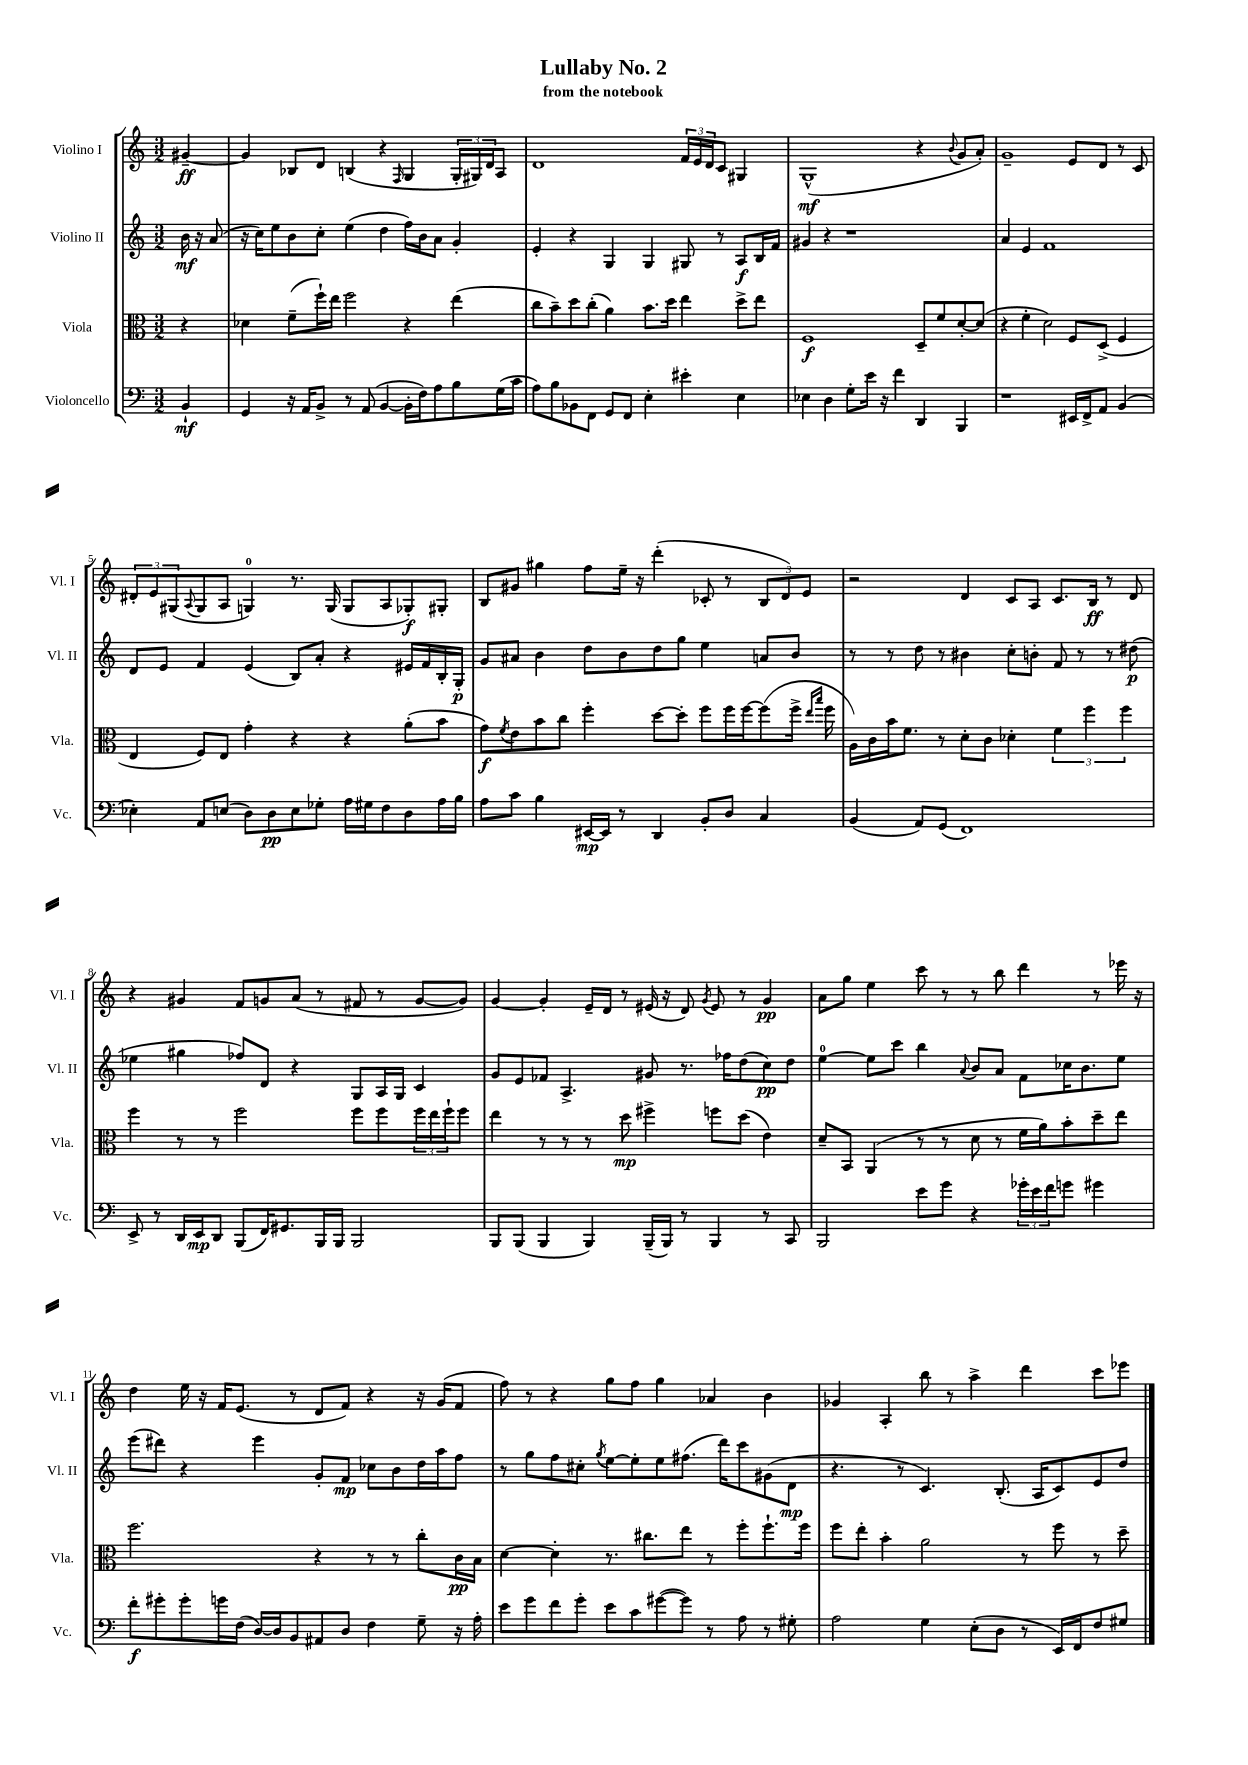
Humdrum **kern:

**kern	**kern	**kern	**kern
*staff4	*staff3	*staff2	*staff1
*clefF4	*clefC3	*clefG2	*clefG2
*k[]	*k[]	*k[]	*k[]
*M3/2	*M3/2	*M3/2	*M3/2
4BB`	4r	16b	[4g#~
.	.	16r	.
.	.	(8a	.
=	=	=	=
4GG	4d-	16r	4g#]
.	.	16cc)	.
.	.	8ee	.
16r	(8f~	8b	8B-
16AA	.	.	.
8BB^	16ff`)	8cc'	8d
.	16ee	.	.
8r	2ff	(4ee	(4B
(8AA	.	.	.
[4BB	.	4dd	4r
.	.	.	16qqF
16BB']	4r	16ff)	4G
16F)	.	16b	.
8A	.	8a	.
8B	(4ee	4g'	24G'
.	.	.	24G#)
.	.	.	24d
(16G	.	.	8A
16c	.	.	.
=	=	=	=
8A)	8cc	4e'	1d
8B	8b~)	.	.
8BB-	8dd	4r	.
8FF	(8cc'	.	.
8GG	4a)	4G	.
8FF	.	.	.
4E'	8.b	4G	.
.	16dd	.	.
4e#'	4ee	8G#	24f
.	.	.	24e
.	.	.	24d
.	.	8r	8c
4E	8dd^	8A	4G#
.	8ee	16B	.
.	.	16f	.
=	=	=	=
4E-	1F	4g#	(1G^^
4D	.	4r	.
8G'	.	1r	.
16e	.	.	.
16r	.	.	.
4f	.	.	.
4DD	8D~	.	4r
.	8f	.	.
.	.	.	8qqb
4BBB	[8d'	.	8g
.	(8d]	.	8a')
=	=	=	=
1r	4r	4a	1g~
.	4f'	4e	.
.	2d)	1f	.
16EE#	8F	.	8e
16FF^	.	.	.
8AA	(8D^	.	8d
(4BB	4F	.	8r
.	.	.	8c
=	=	=	=
4E-')	4E	8d	12d#'
.	.	.	12e
.	.	8e	.
.	.	.	(12G#
.	.	.	8qqA
8AA	8F)	4f	8G#
(8E	8E	.	8A
8D)	4g'	(4e	4G)
8D	.	.	.
8E	4r	8B)	8.r
8G-'	.	8a'	.
.	.	.	(16G
16A	4r	4r	8G
16G#	.	.	.
8F	.	.	8A
8D	(8a'	16e#	8G-')
.	.	16f	.
16A	8b	16B'	8G#'
16B	.	16G'	.
=	=	=	=
8A	8g)	8g	8B
.	8qf	.	.
8c	8e	8a#	8g#
4B	8b	4b	4gg#
.	8cc	.	.
[16EE#	4ff'	8dd	8ff
16EE#]	.	.	.
8r	.	8b	16ee~
.	.	.	16r
4DD	[8dd	8dd	(4ddd'
.	8dd']	8gg	.
8BB'	8ff	4ee	8c-'
8D	16ff	.	8r
.	[16ff	.	.
4C	(8ff]	8a	12B
.	.	.	12d)
.	16ff^	8b	.
.	.	.	12e
.	16qqee	.	.
.	16qqbb	.	.
.	16ff	.	.
=	=	=	=
(4BB	16A)	8r	2r
.	16c	.	.
.	16b	8r	.
.	8.f	.	.
8AA)	.	8dd	.
(8GG	8r	8r	.
1FF)	8d'	4b#	4d
.	8c	.	.
.	4d-'	8cc'	8c
.	.	8b'	8A
.	6f	8f	8.c
.	.	8r	.
.	6ff	.	.
.	.	.	16B
.	.	8r	8r
.	6ff	.	.
.	.	(8dd#	8d
=	=	=	=
8EE^	4ff	4ee-	4r
8r	.	.	.
16DD	8r	4gg#	4g#
16EE	.	.	.
8DD	8r	.	.
(8BBB	2ff	8ff-)	8f
16FF)	.	8d	8g
8.GG#	.	.	.
.	.	4r	(8a
16BBB	.	.	8r
16BBB	.	.	.
2BBB	8ff	8G	8f#
.	8ff	16A	8r
.	.	16G	.
.	24ff	4c	[8g
.	24ee	.	.
.	24ff`	.	.
.	8ff	.	8g])
=	=	=	=
8BBB	4ee	8g	[4g
(8BBB	.	8e	.
4BBB	8r	8f-	4g']
.	8r	4.A^	.
4BBB)	8r	.	16e~
.	.	.	16d
.	8dd	.	8r
(16BBB~	4ff#^	8g#	(16e#
16BBB)	.	.	16r
8r	.	8.r	8d)
.	.	.	8qg
4BBB	8ff	.	8e#
.	.	16ff-	.
.	(8dd	(8dd	8r
8r	4e)	8cc)	4g
8CC	.	8dd	.
=	=	=	=
2BBB	8d~	[4ee	8a
.	8BB	.	8gg
.	(4AA	8ee]	4ee
.	.	8ccc	.
8e	8r	4bb	8ccc
8g	8r	.	8r
.	.	8qqa	.
4r	8d	8b	8r
.	8r	8a	8bb
24g-'	16f	8f	4ddd
24e	.	.	.
.	16a)	.	.
24f	.	.	.
8g	8b'	16cc-	.
.	.	8.b	.
4g#	8dd~	.	8r
.	8ee	8ee	16eee-
.	.	.	16r
=	=	=	=
8f'	2.ff	(8eee	4dd
8g#'	.	8ddd#)	.
8g#'	.	4r	16ee
.	.	.	16r
16g	.	.	16f
(16F	.	.	(8.e
[16D)	.	4eee	.
16D]	.	.	.
8BB	.	.	8r
8AA#	4r	8g'	8d
8D	.	8f	8f)
4F	8r	8cc-	4r
.	8r	8b	.
8G~	8cc'	16dd	16r
.	.	16aa	(16g
16r	16c	8ff	8f
16A'	16B	.	.
=	=	=	=
8e	[4d	8r	8ff)
8g	.	8gg	8r
8f	4d']	8ff	4r
8g'	.	8cc#'	.
.	.	8qgg	.
8e	8.r	[8ee	8gg
8c	.	8ee']	8ff
.	8.cc#	.	.
([8g#	.	8ee	4gg
8g#])	8ee	(8.ff#	.
8r	8r	.	4a-
.	.	16ddd)	.
8A	8ff'	8ccc	.
8r	8.ff`	(8g#	4b
8G#'	.	8d	.
.	16ff	.	.
=	=	=	=
2A	8ff	4.r	4g-
.	8ee'	.	.
.	4b'	.	4A'
.	.	8r	.
4G	2a	4.c)	8bb
.	.	.	8r
(8E'	.	.	4aa^
8D	.	(8.B'	.
8r	8r	.	4ddd
.	.	16A	.
16EE)	8ff	8c)	.
16FF	.	.	.
8F	8r	8e	8ccc
8G#	8dd~	8dd	8eee-
==	==	==	==
*-	*-	*-	*-
